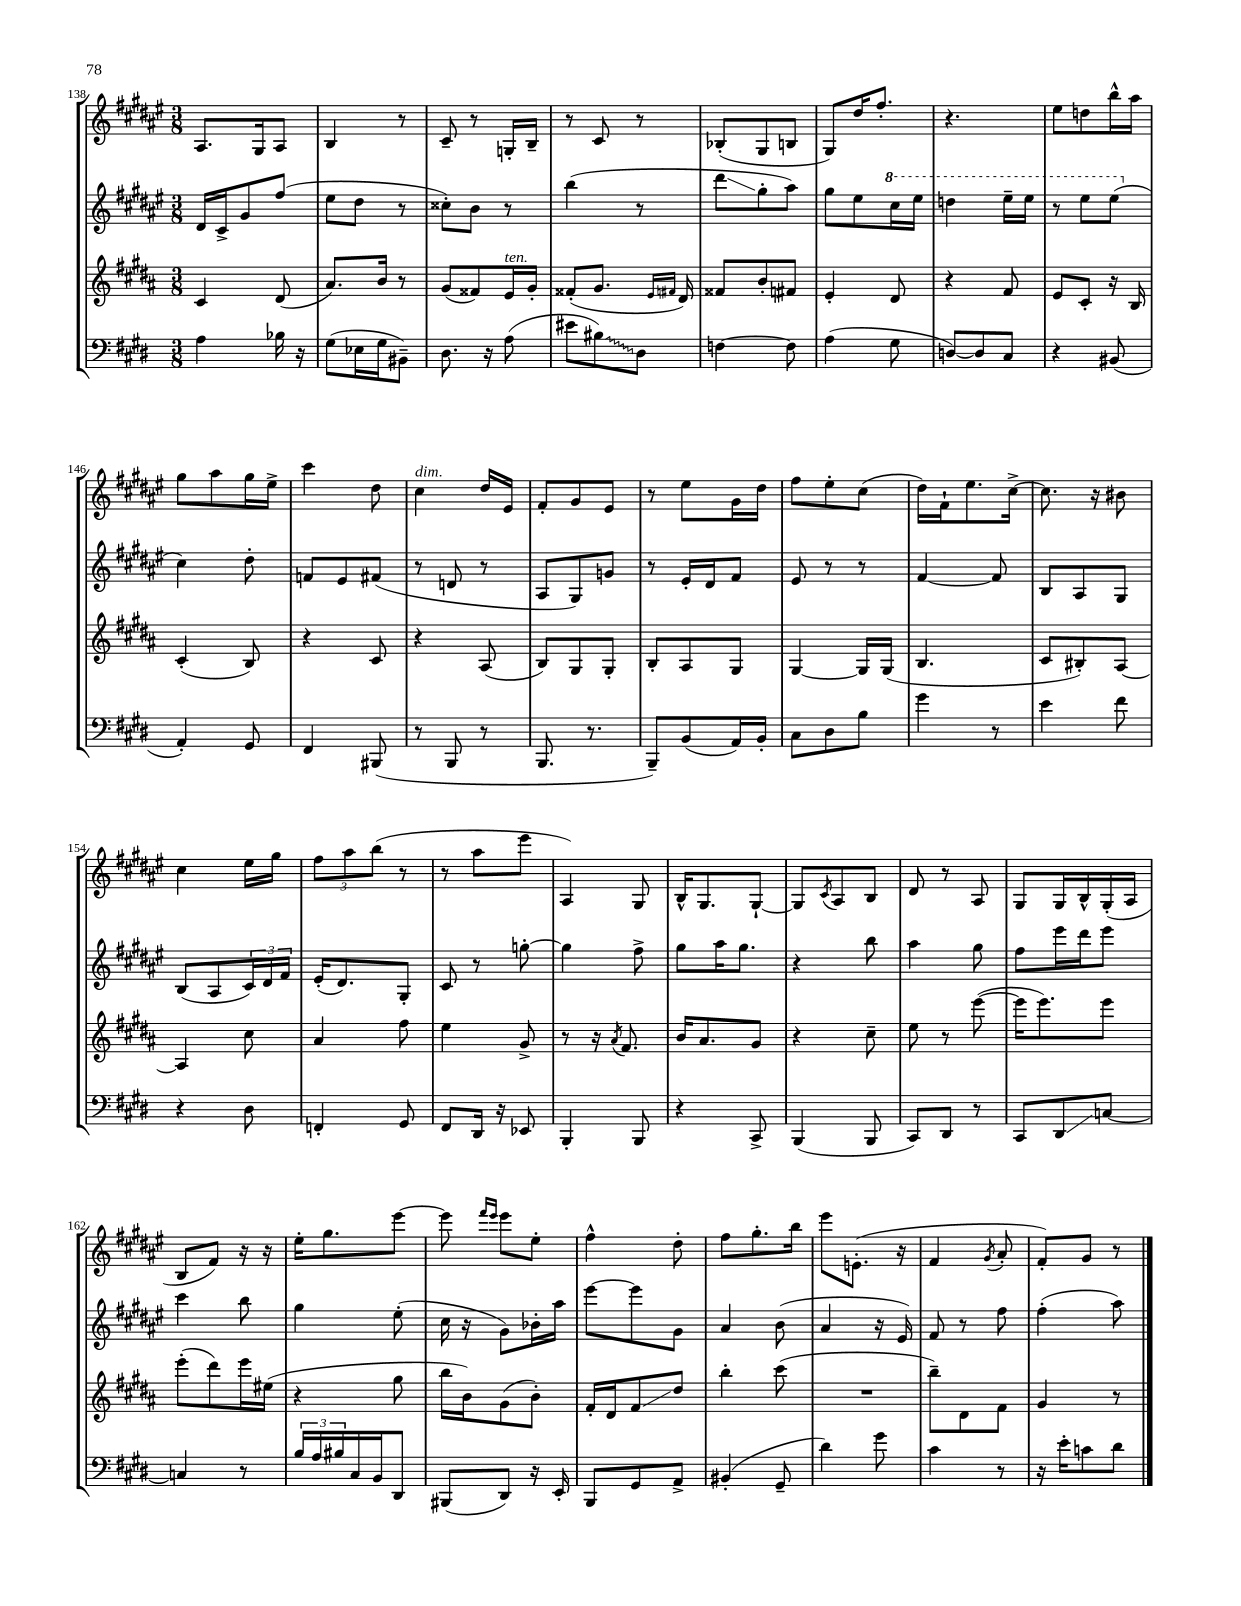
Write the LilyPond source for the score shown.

<<
\new StaffGroup <<
\new Staff = "s0" {
    \clef treble \key fis \major \numericTimeSignature \time 3/8
    ais8. gis16 ais8 |
    b4 r8 |
    cis'8-- r8 g16-. b16-- |
    r8 cis'8 r8 |
    bes8-.( gis8 b8 |
    gis8) dis''16 fis''8.-. |
    r4. |
    eis''8 d''8 b''16-^ ais''16 |
    gis''8 ais''8 gis''16 eis''16-> |
    cis'''4 dis''8 |
    cis''4^\markup { \italic "dim." } dis''16 eis'16 |
    fis'8-. gis'8 eis'8 |
    r8 eis''8 gis'16 dis''16 |
    fis''8 eis''8-. cis''8( |
    dis''16) fis'16-! eis''8. cis''16~-> |
    cis''8. r16 bis'8 |
    cis''4 eis''16 gis''16 |
    \tuplet 3/2 { fis''8 ais''8 b''8( } r8 |
    r8 ais''8 eis'''8 |
    ais4) gis8 |
    b16-^ gis8. gis8~-! |
    gis8 \acciaccatura { cis'8 } ais8 b8 |
    dis'8 r8 ais8 |
    gis8 gis16 b16-^ gis16-.( ais16 |
    b8 fis'8) r16 r16 |
    eis''16-. gis''8. eis'''8~ |
    eis'''8 \grace { fis'''16 eis'''16 } eis'''8 eis''8-. |
    fis''4-^ dis''8-. |
    fis''8 gis''8.-. b''16 |
    eis'''8 e'8.-.( r16 |
    fis'4 \acciaccatura { gis'8 } ais'8-. |
    fis'8-.) gis'8 r8 \bar "|." |
}
\new Staff = "s1" {
    \clef treble \key fis \major \numericTimeSignature \time 3/8
    dis'16 cis'16-> gis'8 fis''8( |
    eis''8 dis''8 r8 |
    cisis''8-.) b'8 r8 |
    b''4( r8 |
    dis'''8\glissando gis''8-. ais''8) |
    gis''8 eis''8 \ottava #1 cis'''16 eis'''16 |
    d'''4 eis'''16-- eis'''16 |
    r8 eis'''8 eis'''8( \ottava #0 |
    cis''4) dis''8-. |
    f'8 eis'8 fis'8( |
    r8 d'8 r8 |
    ais8 gis8) g'8 |
    r8 eis'16-. dis'16 fis'8 |
    eis'8 r8 r8 |
    fis'4~ fis'8 |
    b8 ais8 gis8 |
    b8( ais8 \tuplet 3/2 { cis'16) dis'16 fis'16 } |
    eis'16-.( dis'8.) gis8-. |
    cis'8 r8 g''8~-. |
    g''4 fis''8-> |
    gis''8 ais''16 gis''8. |
    r4 b''8 |
    ais''4 gis''8 |
    fis''8 eis'''16 dis'''16 eis'''8 |
    cis'''4 b''8 |
    gis''4 eis''8-.( |
    cis''16 r16 gis'8) bes'16-. ais''16 |
    eis'''8~ eis'''8 gis'8 |
    ais'4 b'8( |
    ais'4 r16 eis'16) |
    fis'8 r8 fis''8 |
    fis''4-.( ais''8) \bar "|." |
}
\new Staff = "s2" {
    \clef treble \key b \major \numericTimeSignature \time 3/8
    cis'4 dis'8( |
    ais'8.) b'16 r8 |
    gis'8( fisis'8) e'16^\markup { \italic "ten." } gis'16-. |
    fisis'8-.( gis'8. \grace { e'16 fis'16 } dis'16) |
    fisis'8 b'8-. fis'8 |
    e'4-. dis'8 |
    r4 fis'8 |
    e'8 cis'8-. r16 b16 |
    cis'4-.( b8) |
    r4 cis'8 |
    r4 ais8( |
    b8) gis8 gis8-. |
    b8-. ais8 gis8 |
    gis4~ gis16 gis16( |
    b4. |
    cis'8 bis8-.) ais8~ |
    ais4 cis''8 |
    ais'4 fis''8 |
    e''4 gis'8-> |
    r8 r16 \acciaccatura { ais'8 } fis'8. |
    b'16 ais'8. gis'8 |
    r4 cis''8-- |
    e''8 r8 e'''8~( |
    e'''16 e'''8.) e'''8 |
    e'''8-.( dis'''8) e'''16 eis''16( |
    r4 gis''8 |
    b''16 b'16) gis'8( b'8-.) |
    fis'16-. dis'16 fis'8\glissando dis''8 |
    b''4-. cis'''8( |
    R4. |
    b''8--) dis'8 fis'8 |
    gis'4 r8 \bar "|." |
}
\new Staff = "s3" {
    \clef bass \key e \major \numericTimeSignature \time 3/8
    a4 bes16 r16 |
    gis8( ees16 gis16 bis,8--) |
    dis8. r16 a8( |
    eis'8 \once \override Glissando.style = #'zigzag bis8\glissando) dis8 |
    f4~ f8 |
    a4( gis8 |
    d8~) d8 cis8 |
    r4 bis,8( |
    a,4-.) gis,8 |
    fis,4 bis,,8( |
    r8 b,,8 r8 |
    b,,8. r8. |
    b,,8--) b,8( a,16) b,16-. |
    cis8 dis8 b8 |
    gis'4 r8 |
    e'4 fis'8 |
    r4 dis8 |
    f,4-. gis,8 |
    fis,8 dis,16 r16 ees,8 |
    b,,4-. b,,8 |
    r4 cis,8-> |
    b,,4( b,,8 |
    cis,8) dis,8 r8 |
    cis,8 dis,8\glissando c8~ |
    c4 r8 |
    \tuplet 3/2 { b16 a16 bis16 } cis16 b,16 dis,8 |
    bis,,8( dis,8) r16 e,16-. |
    b,,8 gis,8 a,8-> |
    bis,4-.( gis,8-- |
    dis'4) gis'8 |
    cis'4 r8 |
    r16 e'16-. c'8 dis'8 \bar "|." |
}
>>
>>
\layout { \context { \Score currentBarNumber = #138 } }
